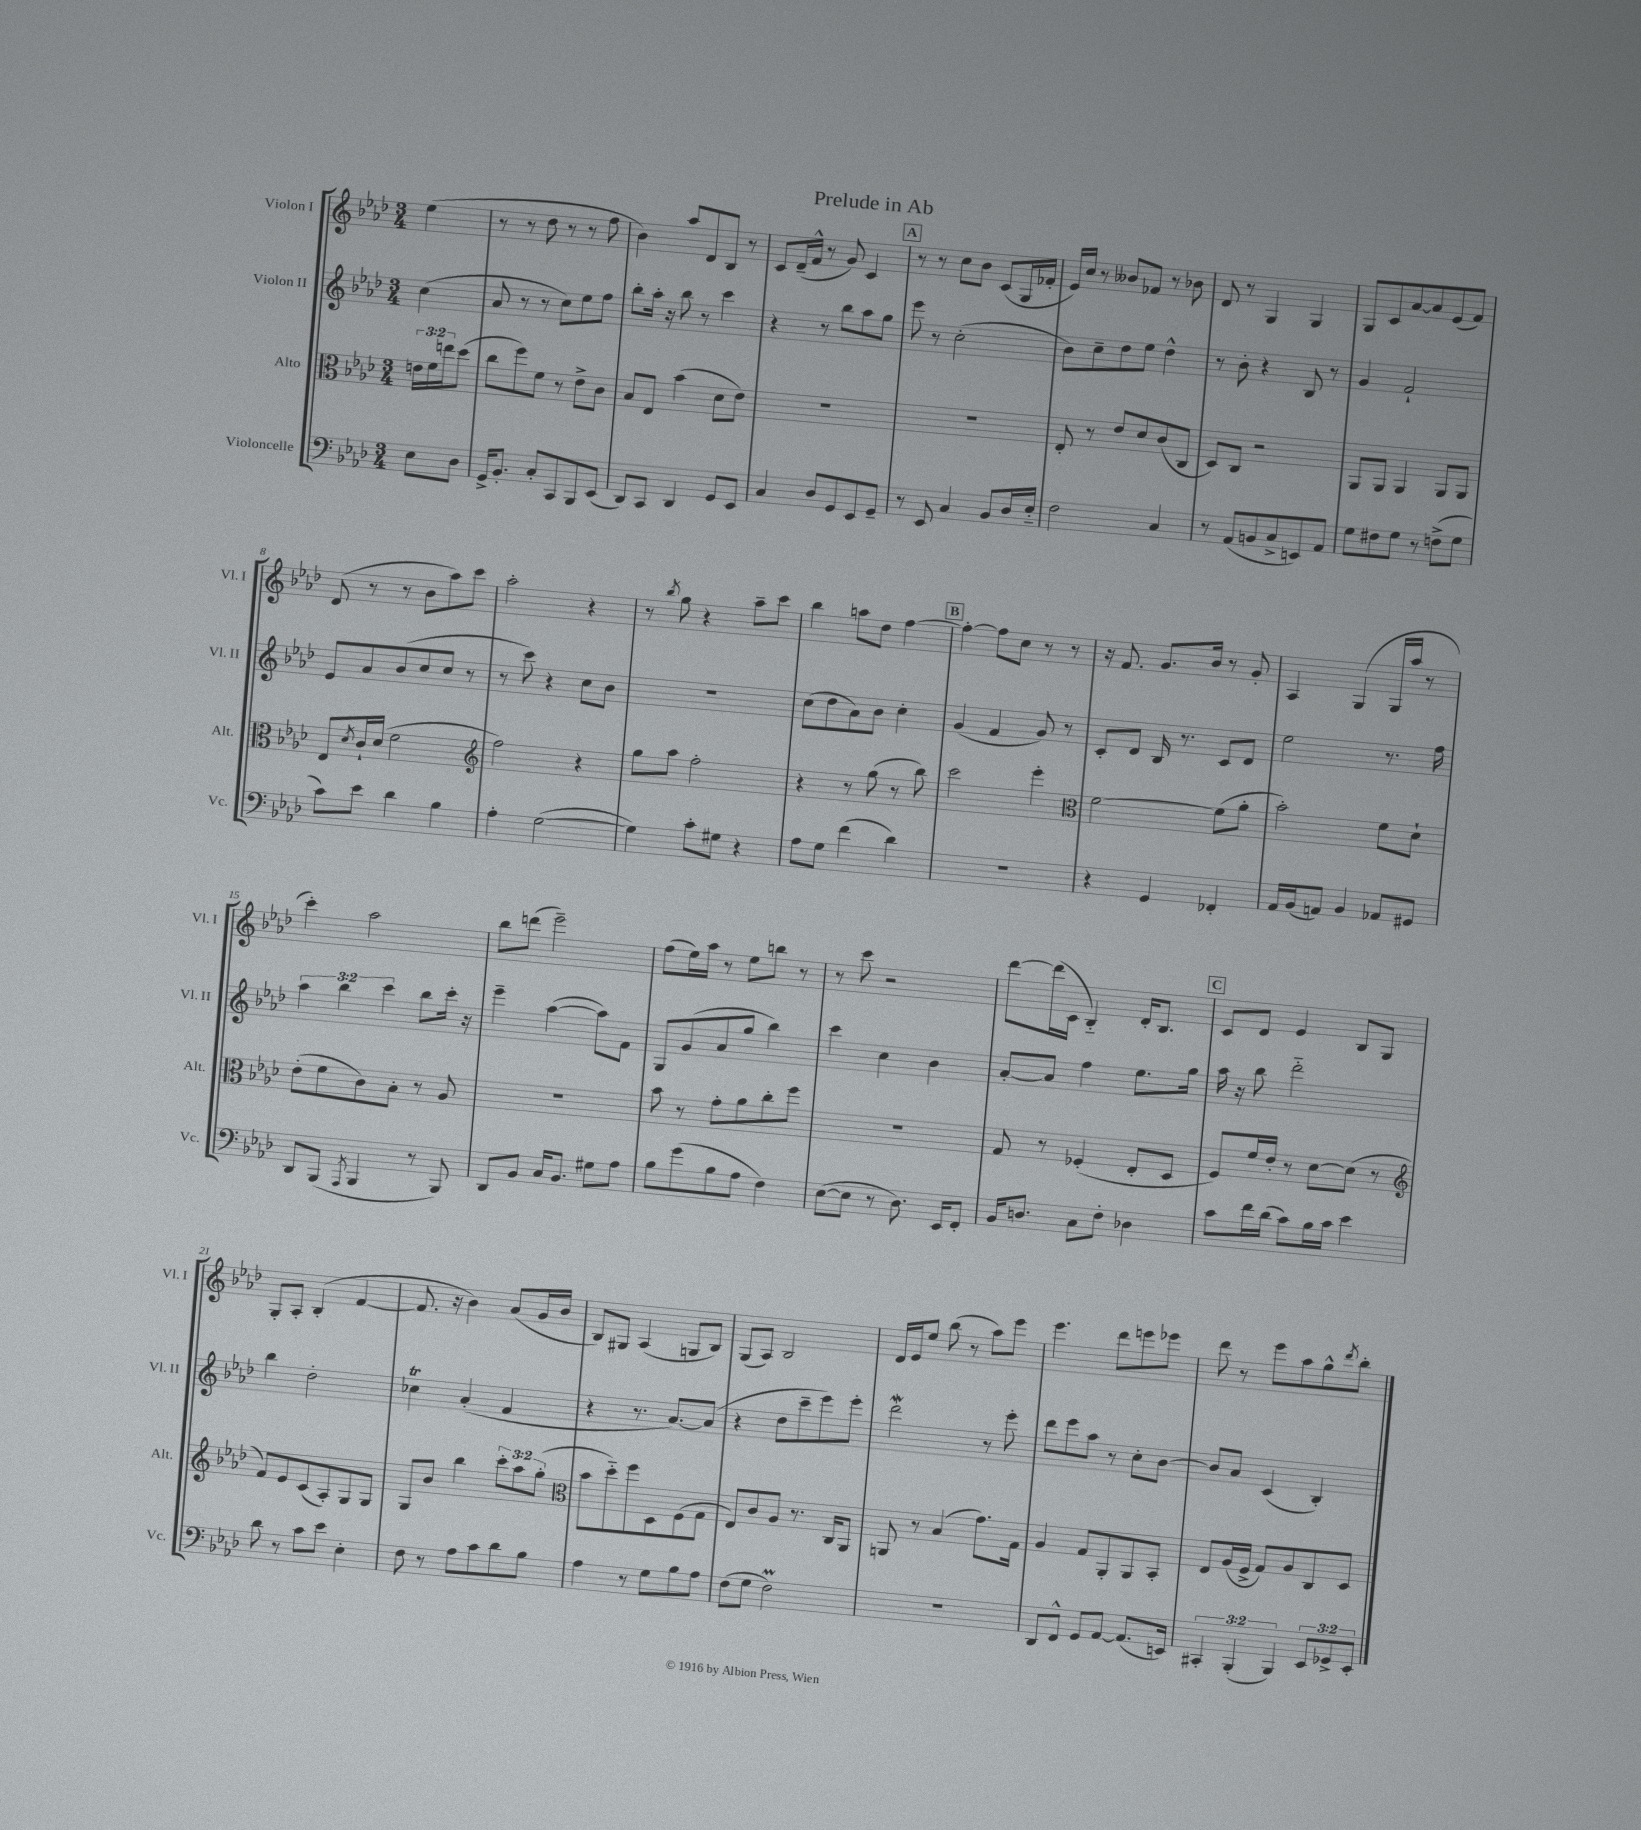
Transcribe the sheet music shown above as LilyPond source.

\header { title = "Prelude in Ab" }
<<
\new StaffGroup <<
\new Staff = "s0" \with { instrumentName = "Violon I" shortInstrumentName = "Vl. I" } {
    \clef treble \key aes \major \numericTimeSignature \time 3/4 \partial 4
    ees''4( |
    r8 r8 des''8 r8 r8 f''8 |
    bes'4) aes''8 des'8 bes8 r8 |
    c'8 des'16--( f'16-^ r8 g'8) c'4 |
    \mark \markup { \box "A" } r8 r8 c''8 bes'8 c'8( g16 fes'16-. |
    ees'16) c''16 r8 beses'8 fes'8 r8 bes'8 |
    des'8 r8 g4 g4 |
    g8 c'8 aes'8~ aes'8 ees'8( f'8) |
    des'8( r8 r8 bes'8 aes''8) c'''8 |
    aes''2-. r4 |
    r8 \acciaccatura { bes''8 } g''8 r4 aes''8-- c'''8 |
    bes''4 a''8 des''8 f''4~ |
    \mark \markup { \box "B" } f''4~-. f''8 c''8 r8 r8 |
    r16 f'8. g'8. bes'16 r8 g'8-. |
    aes4 g4( g16 aes''16 r8 |
    c'''4-.) aes''2 |
    bes''8 d'''8( ees'''2--) |
    f''8( ees''16) aes''16 r8 ees''8 b''8 r8 |
    r8 c'''8 r2 |
    des'''8~ des'''16( c'16 bes4-_) des'16-. bes8. |
    \mark \markup { \box "C" } c'8 des'8 ees'4 bes8 g8 |
    g8-. aes8-. bes4-.( f'4~ |
    f'8. r16 bes'4) aes'8( g'16 bes'16 |
    bes8) gis8 aes4( g8 bes8) |
    g8( aes8) bes2 |
    des'16 ees'16 ees''8 bes''8( r8 aes''8) ees'''8 |
    ees'''4. des'''8 e'''8 ees'''8 |
    des'''8 r8 ees'''8 aes''8 g''8-^ \acciaccatura { des'''8 } bes''8-. \bar "|." |
}
\new Staff = "s1" \with { instrumentName = "Violon II" shortInstrumentName = "Vl. II" } {
    \clef treble \key aes \major \numericTimeSignature \time 3/4 \override Staff.TupletNumber.text = #tuplet-number::calc-fraction-text \partial 4
    c''4( |
    aes'8 r8 r8 c''8) ees''8 f''8 |
    bes''8-. aes''16-. r16 bes''8 r8 c'''4 |
    r4 r8 bes''8 aes''8 g''8 |
    \mark \markup { \box "A" } ees'''8 r8 c''2-.( |
    bes'8) c''8-- des''8 ees''8 des''4-^ |
    r8 bes'8-. r4 bes8 r8 |
    g'4 f'2-! |
    ees'8 aes'8 bes'8( c''8 c''8 r8 |
    r8 c'''8) r4 c''8 bes'8 |
    R2. |
    c''8( des''8 aes'8) bes'8 c''4-. |
    \mark \markup { \box "B" } g'4( f'4 g'8) r8 |
    c'8-. des'8 bes16 r8. c'8 des'8 |
    ees''2 r8. f''16 |
    \tuplet 3/2 { aes''4 bes''4 c'''4 } bes''8 c'''16-. r16 |
    ees'''4-- aes''4~( aes''8) f'8 |
    g8 g'8( aes'8 g''8 bes''4) |
    c'''4 c''4 bes'4 |
    aes'8~-. aes'8 f''4 ees''8. g''16 |
    \mark \markup { \box "C" } aes''16 r16 bes''8 des'''2-_ |
    bes''4 des''2-. |
    ces''4\trill aes'4-.( f'4 |
    r4 r8. aes'8.~) aes'8( |
    r4 des''8 c'''8-- ees'''8) ees'''8-. |
    des'''2\mordent r8 ees'''8-. |
    des'''8 ees'''8 aes''8 r8 c''8-. bes'8~ |
    bes'8 aes'8 c'4( bes4-.) \bar "|." |
}
\new Staff = "s2" \with { instrumentName = "Alto" shortInstrumentName = "Alt." } {
    \clef alto \key aes \major \numericTimeSignature \time 3/4 \override Staff.TupletNumber.text = #tuplet-number::calc-fraction-text \partial 4
    \tuplet 3/2 { e'16 f'16 e''16 } des''8( |
    c''8 f''8) f'8 r8 ees'8-> c'8 |
    bes8 ees8 bes'4( des'8 ees'8) |
    R2. |
    \mark \markup { \box "A" } R2. |
    ees8-. r8 ees'8 des'8 c'8( c8 |
    des8) c8 r2 |
    aes,8 aes,8 aes,4 aes,8 aes,8 |
    ees8 \acciaccatura { des'8 } c'16-! des'16( f'2 |
    \clef treble f''2) r4 |
    g''8 aes''8 f''2-. |
    r4 r8 g''8( r8 bes''8) |
    \mark \markup { \box "B" } c'''2 ees'''4-. |
    \clef alto f'2~ f'8( aes'8-. |
    bes'2-.) f'8 des'8-! |
    ees'8-.( f'8 c'8) bes8-. r8 aes8 |
    R2. |
    bes'8 r8 g'8-. aes'8 c''8-. f''8 |
    R2. |
    g8 r8 fes4-.( ees8-. des8 |
    \mark \markup { \box "C" } f8) f'16 ees'16-. r8 des'8~ des'8( r8 |
    \clef treble f'8) ees'8 c'8( aes8-.) g8 g8 |
    g8 bes'8 bes''4 \tuplet 3/2 { c'''8-. aes''8 g''8-.( } |
    \clef alto bes'8 des''8-_) f''8 des8 f8( g8 |
    ees8) c'8 aes8 r8. c16 aes,8 |
    a,8 r8 bes4( g'8.) g16 |
    aes4 g8 aes,8-. aes,8 bes,8-. |
    ees8 aes16( f16-> g8) aes8 c8 des8 \bar "|." |
}
\new Staff = "s3" \with { instrumentName = "Violoncelle" shortInstrumentName = "Vc." } {
    \clef bass \key aes \major \numericTimeSignature \time 3/4 \override Staff.TupletNumber.text = #tuplet-number::calc-fraction-text \partial 4
    ees8 des8 |
    g,16-> bes,8.-. c8-. c,8 bes,,8 ees,8( |
    des,8) c,8 des,4 g,8 ees,8 |
    c4 des8 g,8 ees,8 g,8-- |
    \mark \markup { \box "A" } r8 ees,8 c4 bes,8 des16 ees16-_ |
    f2 c4 |
    r8 aes,8( b,8 c8-> e,8) aes,8 |
    g8 fis8 g8 r8 f8->( g8 |
    c'8) ees'8 des'4 bes4 |
    aes4-. g2~( |
    g4) c'8-. gis8 r4 |
    aes8 g8 f'4( des'4) |
    \mark \markup { \box "B" } R2. |
    r4 g,4 fes,4-. |
    aes,16 bes,16( a,8) bes,4 aes,8 gis,8 |
    des,8 bes,,8( \acciaccatura { aes,,8 } bes,,4 r8 bes,,8) |
    des,8 bes,8 c16 bes,8. gis8 aes8 |
    bes8 g'8( bes8 aes8 f4) |
    ees8~( ees8 r8 des8.) ees,16 f,8-. |
    bes,16 d8. c8 f8-. des4 |
    \mark \markup { \box "C" } c'8 f'16 des'16( c'8) bes16 c'16 ees'4 |
    des'8 r8 c'8 ees'8 ees4-. |
    f8 r8 aes8 c'8 des'8 bes8 |
    aes4 r8 g8 bes8 aes8 |
    f8( g8 f2\prall) |
    R2. |
    des,8 f,8-^ g,8 aes,8~ aes,8.( e,16) |
    \tuplet 3/2 { cis,4-. bes,,4-.( bes,,4) } \tuplet 3/2 { ees,8 ges,8-> ees,8-. } \bar "|." |
}
>>
>>
